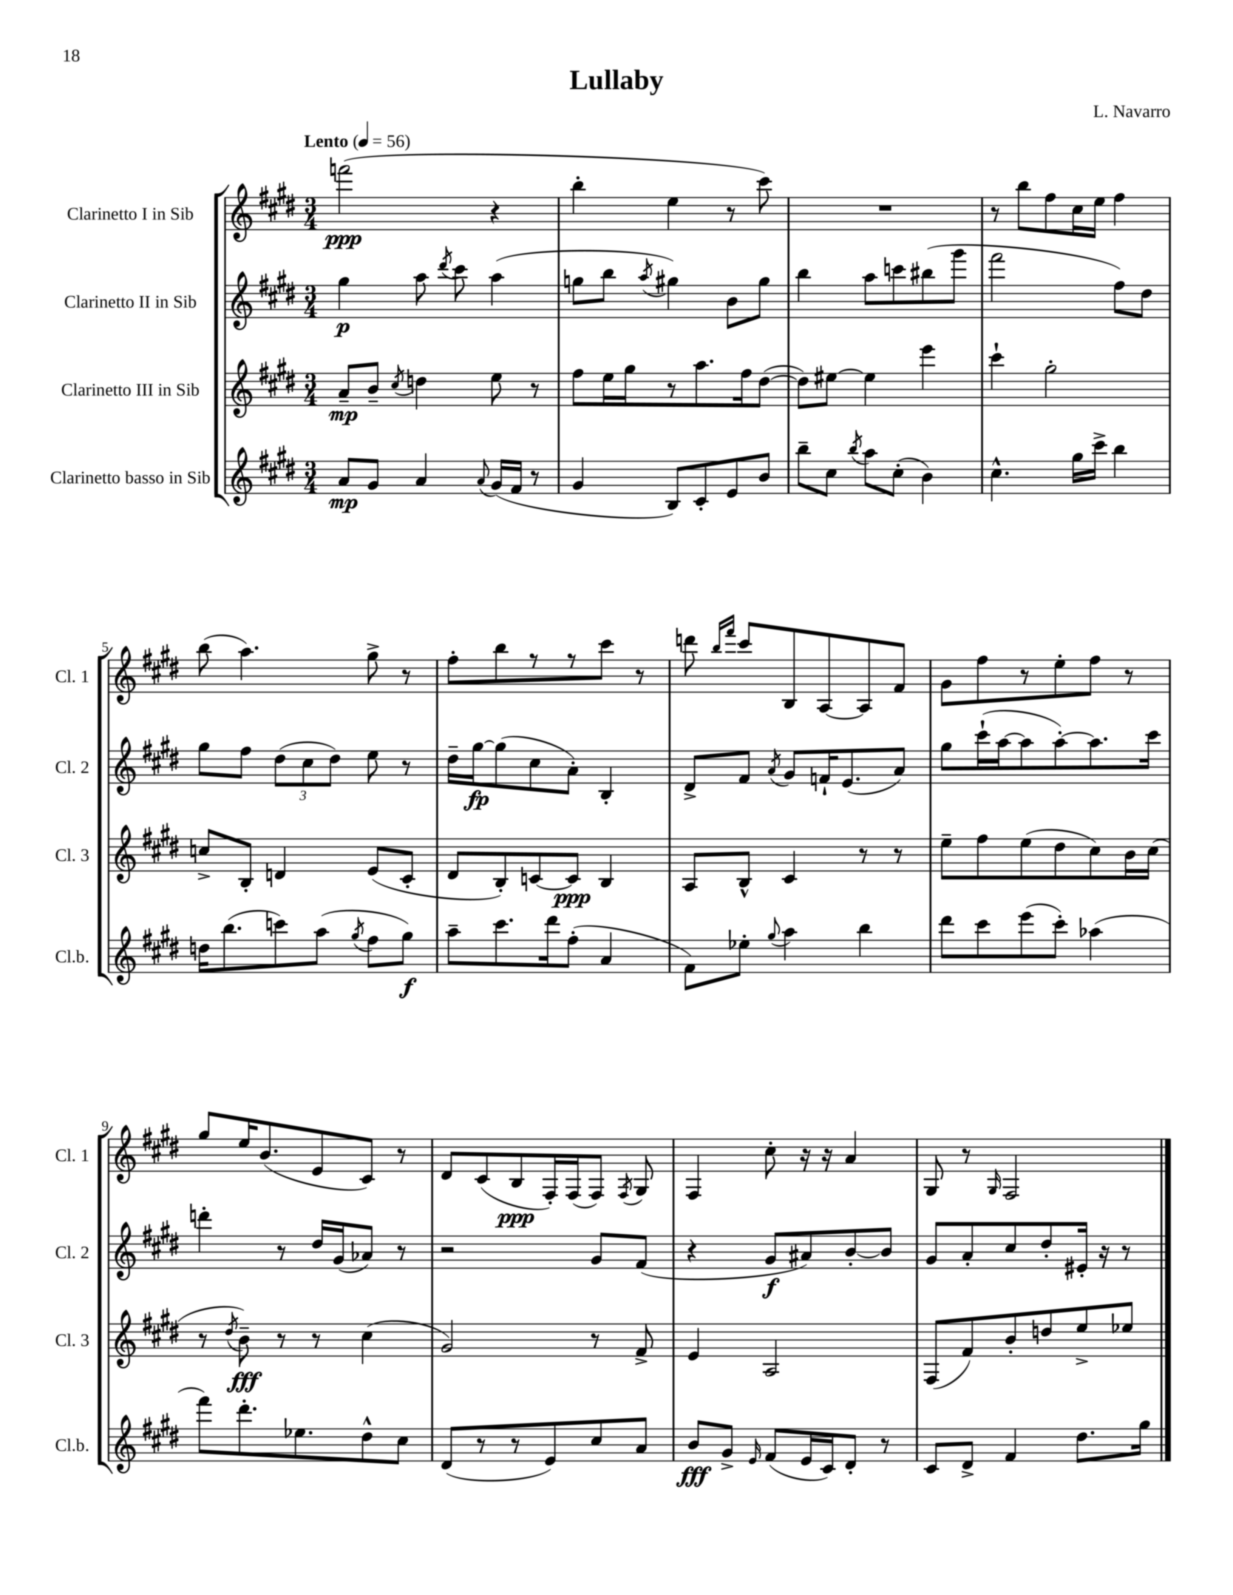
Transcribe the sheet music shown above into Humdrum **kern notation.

**kern	**kern	**kern	**kern
*staff4	*staff3	*staff2	*staff1
*clefG2	*clefG2	*clefG2	*clefG2
*k[f#c#g#d#]	*k[f#c#g#d#]	*k[f#c#g#d#]	*k[f#c#g#d#]
*M3/4	*M3/4	*M3/4	*M3/4
*MM56	*MM56	*MM56	*MM56
8a	8a~	4gg#	(2fff
8g#	8b~	.	.
.	8qcc#	.	.
4a	4dd	8aa	.
.	.	8qddd#	.
.	.	8ccc#	.
8qqa	.	.	.
(16g#	8ee	(4aa	4r
16f#	.	.	.
8r	8r	.	.
=	=	=	=
4g#	8ff#	8gg	4bb'
.	16ee	8bb	.
.	16gg#	.	.
.	.	8qaa	.
8B)	8r	4gg#)	4ee
8c#'	8.aa	.	.
8e	.	8b	8r
.	16ff#	.	.
8b	([8dd#	8gg#	8ccc#)
=	=	=	=
8bb~	8dd#])	4bb	2.r
8cc#	[8ee#	.	.
8qbb	.	.	.
8aa	4ee#]	8aa	.
(8cc#'	.	8ccc	.
4b)	4eee	(8bb#	.
.	.	8ggg#	.
=	=	=	=
4.cc#^^	4ccc#`	2fff#	8r
.	.	.	8bb
.	2gg#'	.	8ff#
16gg#	.	.	16cc#
16ccc#^	.	.	16ee
4bb	.	8ff#)	4ff#
.	.	8dd#	.
=	=	=	=
16dd	8cc^	8gg#	(8bb
(8.bb	.	.	.
.	8B'	8ff#	4.aa)
8ccc)	4d	(12dd#	.
.	.	12cc#	.
(8aa	.	.	.
.	.	12dd#)	.
8qgg#	.	.	.
8ff#	(8e	8ee	8gg#^
8gg#)	8c#'	8r	8r
=	=	=	=
8aa~	8d#	16dd#~	8ff#'
.	.	[16gg#	.
8.ccc#	8B')	(8gg#]	8bb
.	[8c	8cc#	8r
16ddd#	.	.	.
(8ff#'	8c]	8a')	8r
4a	4B	4B'	8ccc#
.	.	.	8r
=	=	=	=
8f#)	8A	8d#^	8ddd
.	.	.	16qqbb
.	.	.	16qqfff#
8ee-'	8B^^	8f#	8ccc#
8qqgg#	.	8qa	.
4aa	4c#	8g#	8B
.	.	16f`	[8A
.	.	(8.e	.
4bb	8r	.	8A]
.	8r	8a)	8f#
=	=	=	=
8ddd#	8ee~	8gg#	8g#
8ccc#	8ff#	(16ccc#`	8ff#
.	.	[16aa	.
(8eee	(8ee	8aa]	8r
8ccc#')	8dd#	[8aa')	8ee'
(4aa-	8cc#)	8.aa]	8ff#
.	16b	.	8r
.	(16cc#	16ccc#	.
=	=	=	=
8fff#)	8r	4ddd'	8gg#
.	8qdd#	.	.
8.ddd#'	8b~)	.	16ee
.	.	.	(8.b
.	8r	8r	.
8.ee-	.	.	.
.	8r	16dd#	8e
.	.	(16g#	.
8dd#^^	(4cc#	8a-)	8c#)
8cc#	.	8r	8r
=	=	=	=
(8d#	2g#)	2r	8d#
8r	.	.	(8c#
8r	.	.	8B
8e)	.	.	16F#')
.	.	.	(16F#
8cc#	8r	8g#	8F#)
.	.	.	8qF#
8a	8f#^	(8f#	8G#
=	=	=	=
8b	4e	4r	4F#
8g#^	.	.	.
16qqe	.	.	.
(8f#	2A	8g#	8cc#'
16e	.	8a#)	16r
16c#)	.	.	16r
8d#'	.	[8b'	4a
8r	.	8b]	.
=	=	=	=
8c#	(8F#	8g#	8G#
8d#^	8f#)	8a'	8r
.	.	.	16qqG#
4f#	8b'	8cc#	2F#
.	8dd	8dd#'	.
8.dd#	8ee^	16e#'	.
.	.	16r	.
.	8ee-	8r	.
16gg#	.	.	.
==	==	==	==
*-	*-	*-	*-
